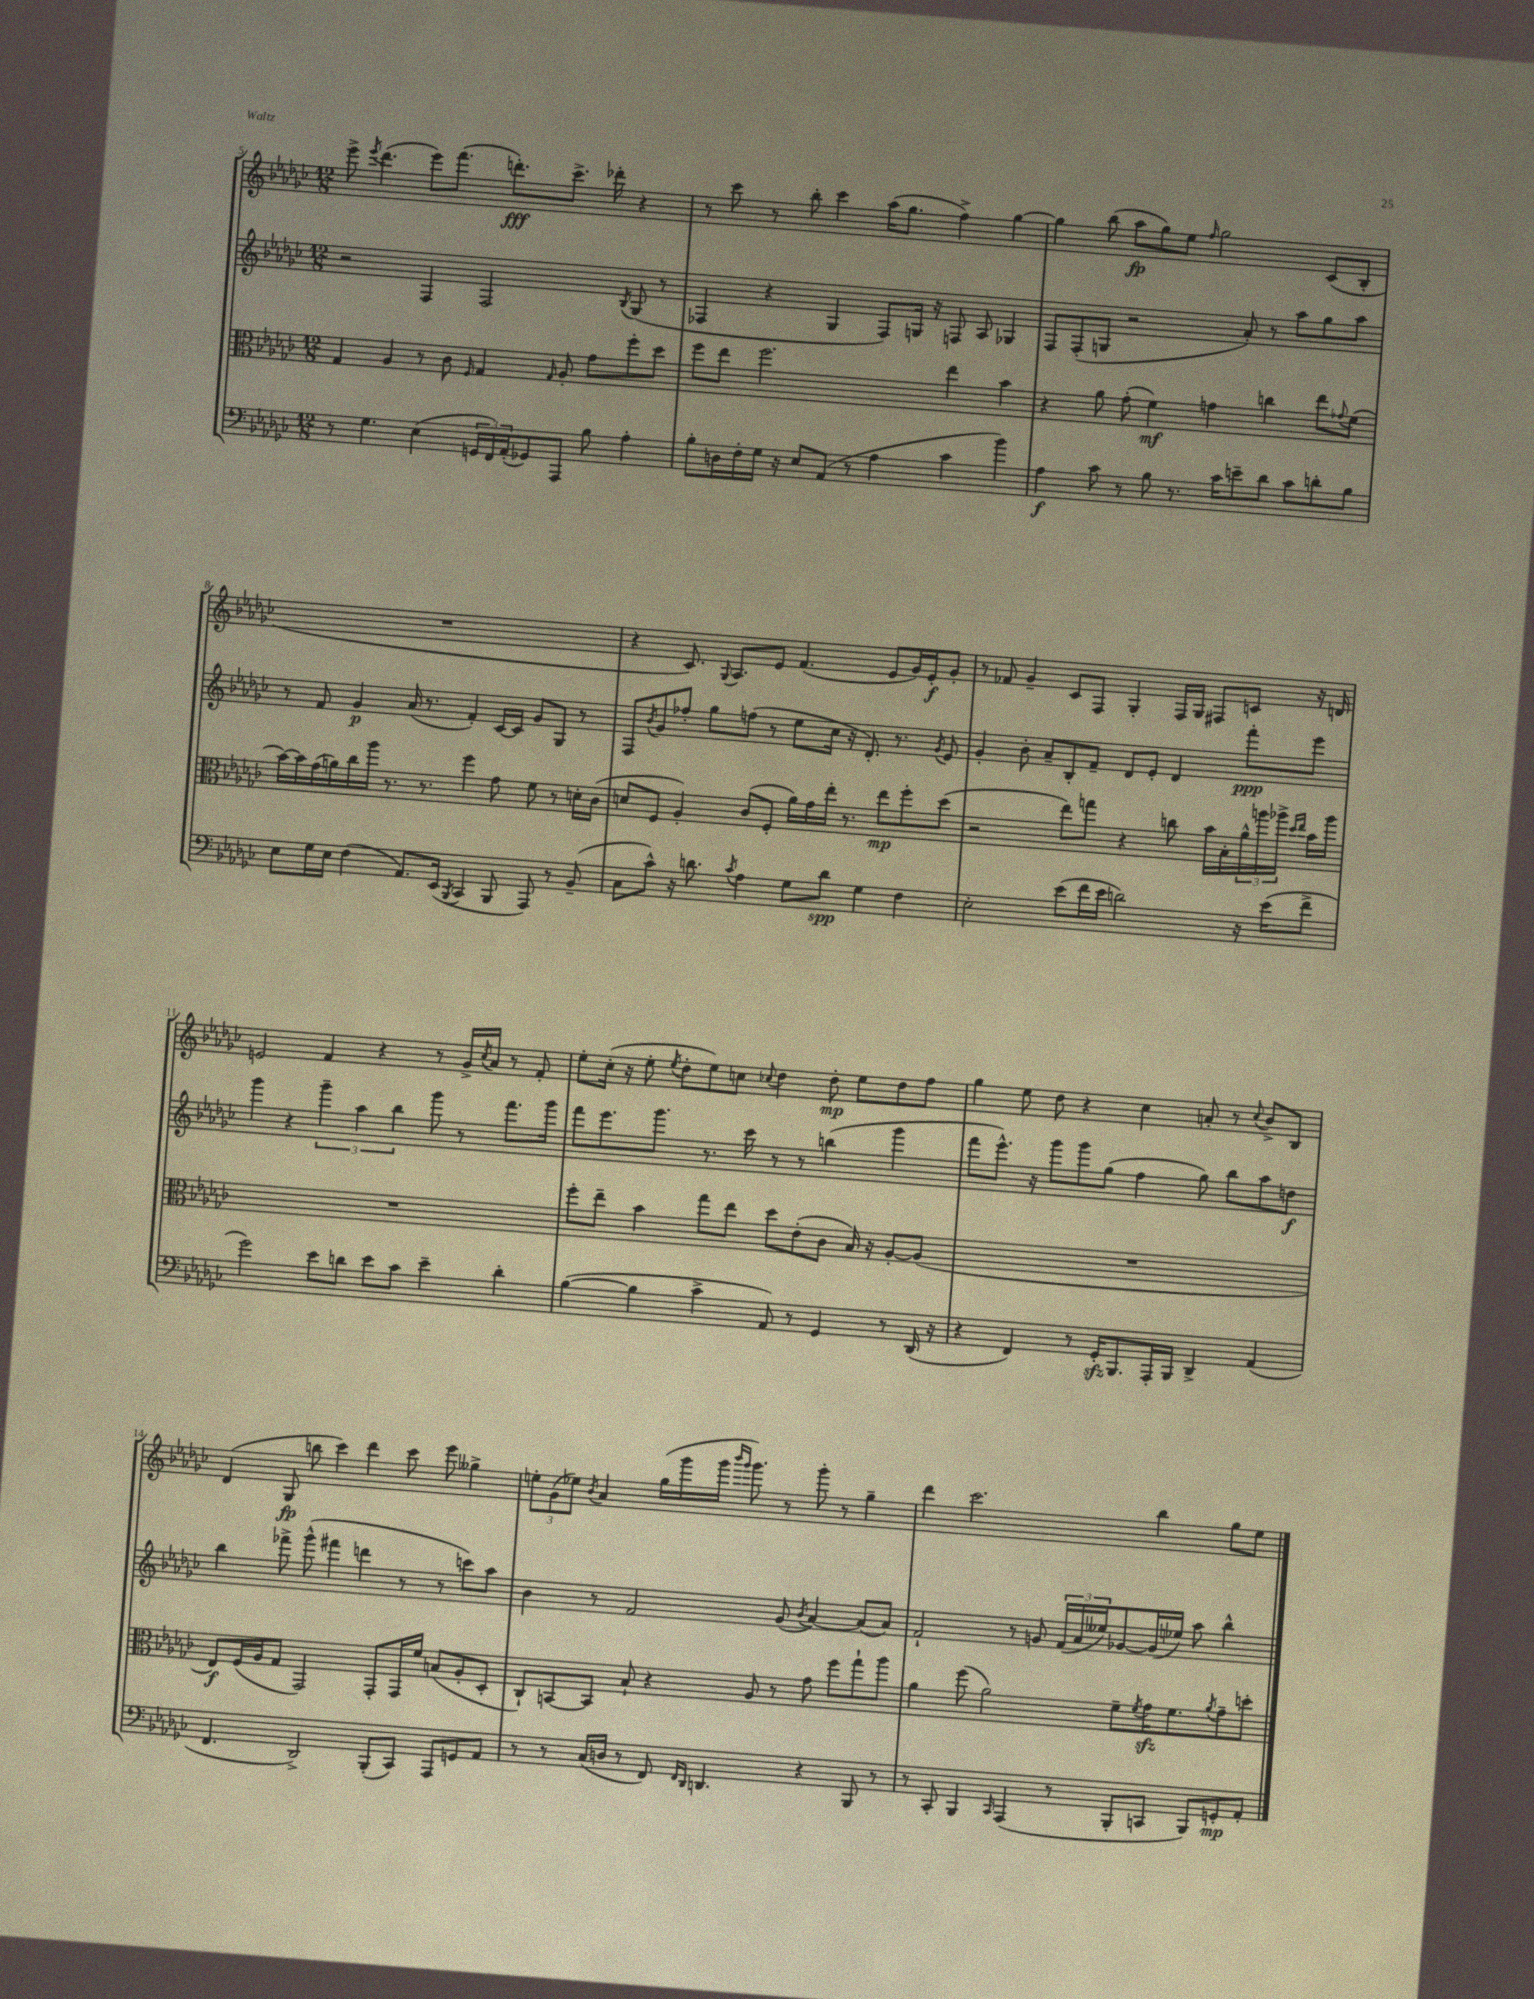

**kern	**dynam	**kern	**dynam	**kern	**dynam	**kern	**dynam
*part4	*part4	*part3	*part3	*part2	*part2	*part1	*part1
*staff4	*staff4	*staff3	*staff3	*staff2	*staff2	*staff1	*staff1
*clefF4	*	*clefC3	*	*clefG2	*	*clefG2	*
*k[b-e-a-d-g-c-]	*	*k[b-e-a-d-g-c-]	*	*k[b-e-a-d-g-c-]	*	*k[b-e-a-d-g-c-]	*
*M12/8	*	*M12/8	*	*M12/8	*	*M12/8	*
=5	=5	=5	=5	=5	=5	=5	=5
8r	.	4G-/	.	2r	.	8eee-^\	.
.	.	.	.	.	.	8qeee-/	.
4.G-\	.	.	.	.	.	(4.ddd-\	.
.	.	4A-/	.	.	.	.	.
(4E-\	.	8r	.	4F/	.	8eee-\L)	.
.	.	8c-\	.	.	.	(8.fff\J	.
.	.	16qqF/	.	.	.	.	.
24GGn/LL	.	4G-/	.	2F/	.	.	.
24FF/)	.	.	.	.	.	.	.
.	.	.	.	.	.	8.dddn'\L)	fff
(24AA-'/J	.	.	.	.	.	.	.
8GG-X/)	.	.	.	.	.	.	.
.	.	16qqG-/	.	.	.	.	.
8AAA-/J	.	8A-'/	.	.	.	8.ccc-^\J	.
8B-\	.	8g-\L	.	.	.	.	.
.	.	.	.	.	.	16ddd-X'\	.
.	.	.	.	8qB-/	.	.	.
4A-'\	.	8ff'\	.	(8G-/	.	4r	.
.	.	8dd-\J	.	8r	.	.	.
=6	=6	=6	=6	=6	=6	=6	=6
8B-'\L	.	8ff\L	.	4F-X/	.	8r	.
16Dn\L	.	8ee-\J	.	.	.	8ccc-\	.
16F'\	.	.	.	.	.	.	.
16G-\JJ	.	2.ff\	.	4r	.	8r	.
16r	.	.	.	.	.	.	.
8E-/L	.	.	.	.	.	8bb-'\	.
(8AA-/J	.	.	.	4G-/	.	4ccc-\	.
8r	.	.	.	.	.	.	.
4A-\	.	.	.	8F-/L)	.	(16aa-\KL	.
.	.	.	.	.	.	8.gg-\J	.
.	.	.	.	16Gn/Jk	.	.	.
.	.	.	.	16r	.	.	.
4c-\	.	4ee-\	.	8Fn/	.	4ff^\)	.
.	.	.	.	8A-/	.	.	.
4b-\)	.	4b-\	.	4G-X/	.	[4gg-\	.
=7	=7	=7	=7	=7	=7	=7	=7
4A-\	f	4r	.	8F/L	.	4gg-\]	.
.	.	.	.	(8F'/	.	.	.
8c-\	.	8a-\	.	8Gn/J	.	(8bb-\	.
8r	.	(8g-'\	.	2r	.	8aa-\L	fp
8B-\	.	4f\)	mf	.	.	8gg-\)	.
8.r	.	.	.	.	.	8ee-\J	.
.	.	.	.	.	.	16qqff/	.
.	.	4gn\	.	.	.	2gg-\	.
16c-\KL	.	.	.	.	.	.	.
8en~\	.	.	.	8a-'/)	.	.	.
8d-\J	.	4ccn\	.	8r	.	.	.
8c-\L	.	.	.	8aa-\L	.	.	.
8dn'\	.	8ee-\L	.	8gg-\	.	(8c-/L	.
.	.	8qqg-X/	.	.	.	.	.
8B-\J	.	(8f\J	.	8aa-\J	.	8B-'/J	.
!!LO:LB:g=z
=8	=8	=8	=8	=8	=8	=8	=8
8E-\L	.	[16b-\LL)	.	8r	.	1.r	.
.	.	16b-\]	.	.	.	.	.
16G-\L	.	(16g-\	.	8f/	.	.	.
16E-\JJ	.	16an\)	.	.	.	.	.
(4F\	.	16cc-\	.	4g-/	p	.	.
.	.	16aa-\JJ	.	.	.	.	.
.	.	8.r	.	.	.	.	.
8.AA-/L)	.	.	.	(16a-/	.	.	.
.	.	8.r	.	8.r	.	.	.
(16EE-/Jk	.	.	.	.	.	.	.
8qBBB-/	.	.	.	.	.	.	.
4CC-/	.	4ff\	.	4f'/)	.	.	.
8BBB-/	.	8g-\	.	[16c-/LL	.	.	.
.	.	.	.	16c-/JJ]	.	.	.
8AAA-/)	.	8f\	.	8g-/L	.	.	.
8r	.	8r	.	8G-/J	.	.	.
(8BB-~/	.	16dn'\LL	.	8r	.	.	.
.	.	(16c-\JJ	.	.	.	.	.
=9	=9	=9	=9	=9	=9	=9	=9
8C-\L	.	8dn/L	.	8F/L	.	4r	.
.	.	.	.	8qb-/	.	.	.
8c-^^\J)	.	8F/J	.	8g-/	.	.	.
16r	.	4A-'/)	.	8ff-X'/J	.	8.c-/)	.
8.dn\	.	.	.	.	.	.	.
.	.	.	.	8gg-\L	.	.	.
.	.	.	.	.	.	8qqG-/	.
.	.	.	.	.	.	8.A-/L	.
8qc-/	.	.	.	.	.	.	.
4A-\	.	(8c-/L	.	(8ffn\J	.	.	.
.	.	8F'/J	.	8r	.	8e-/J	.
8G-\L	.	16a-\LL)	.	8ee-\L	.	(4.f/	.
.	.	16g-\	.	.	.	.	.
8d\J	spp	16ee-'\JJ	.	16cc-\Jk	.	.	.
.	.	8.r	.	16r	.	.	.
4G-\	.	.	.	8.d-'/)	.	.	.
.	.	8ee-\L	mp	.	.	8e-/L	.
.	.	.	.	8.r	.	.	.
4F\	.	8ff'\	.	.	.	16g-/L)	.
.	.	.	.	.	.	16e-'/J	f
.	.	.	.	8qg-/	.	.	.
.	.	(8dd-\J	.	8e-/	.	8g-'/J	.
=10	=10	=10	=10	=10	=10	=10	=10
2E-'\	.	2r	.	4g-'/	.	8r	.
.	.	.	.	.	.	8f-X/	.
.	.	.	.	8b-'\	.	4g-~/	.
.	.	.	.	8a-~/L	.	.	.
(8e-\L	.	8ee-\L)	.	8B-'/	.	8c-/L	.
16f\L	.	8ggn\J	.	8f~/J	.	8F/J	.
16e-\JJ	.	.	.	.	.	.	.
2dn\)	.	4r	.	8d-/L	.	4G-'/	.
.	.	.	.	8e-'/J	.	.	.
.	.	8ccn\	.	4d-/	.	16F/LL	.
.	.	.	.	.	.	16G-/JJ	.
.	.	16b-\LL	.	.	.	8F#X/L	.
.	.	16B-'\	.	.	.	.	.
16r	.	24a-^^\	.	8fff'\L	ppp	8cn/J	.
.	.	24aan\	.	.	.	.	.
(16e-\KL	.	.	.	.	.	.	.
.	.	24aa-X^\JJ	.	.	.	.	.
.	.	16qqdd-/LL	.	.	.	.	.
.	.	16qqee-/JJ	.	.	.	.	.
8f^\J	.	16b-\LL	.	8eee-\J	.	16r	.
.	.	16aa-\JJ	.	.	.	16dn/	.
!!LO:LB:g=z
=11	=11	=11	=11	=11	=11	=11	=11
2g-\)	.	1.r	.	4ggg-\	.	2en/	.
.	.	.	.	4r	.	.	.
8e-\L	.	.	.	6ggg-~\	.	4f/	.
8dn\J	.	.	.	.	.	.	.
.	.	.	.	6aa-\	.	.	.
8e-\L	.	.	.	.	.	4r	.
.	.	.	.	6bb-\	.	.	.
8c-\J	.	.	.	.	.	.	.
4e-~\	.	.	.	8ggg-\	.	8r	.
.	.	.	.	8r	.	16g-^/LL	.
.	.	.	.	.	.	8qcc-/	.
.	.	.	.	.	.	16a-/JJ	.
4d'\	.	.	.	8.fff\L	.	8r	.
.	.	.	.	.	.	8f'/	.
.	.	.	.	16ggg-\Jk	.	.	.
=12	=12	=12	=12	=12	=12	=12	=12
([4B-\	.	8ff'\L	.	8fff\L	.	8ee-'\L	.
.	.	8ee-~\J	.	8.eee-\	.	(16cc-'\Jk	.
.	.	.	.	.	.	16r	.
4B-\]	.	4b-\	.	.	.	8ee-'\	.
.	.	.	.	8.ggg-\J	.	.	.
.	.	.	.	.	.	8qee-/	.
.	.	.	.	.	.	8dd-'\L	.
4c-^\	.	8gg-\L	.	8.r	.	8ee-\)	.
.	.	8ee-\J	.	.	.	8ccn\J	.
.	.	.	.	16ccc-\	.	.	.
.	.	.	.	.	.	8qqcc-X/	.
8AA-/)	.	8dd-\L	.	8r	.	4dd-\	.
8r	.	(8e-'\	.	8r	.	.	.
4GG-/	.	8c-\J	.	(4bbn\	.	8dd-'\	mp
.	.	16B-/)	.	.	.	8ee-\L	.
.	.	16r	.	.	.	.	.
8r	.	[8A-'/L	.	4ggg-\	.	8dd-\	.
(16DD-/	.	(8A-/J]	.	.	.	8ff\J	.
16r	.	.	.	.	.	.	.
=13	=13	=13	=13	=13	=13	=13	=13
4r	.	1.r	.	8fff\L	.	4gg-\	.
.	.	.	.	8.eee-^^\J)	.	.	.
4FF/)	.	.	.	.	.	8ee-\	.
.	.	.	.	16r	.	.	.
.	.	.	.	8ggg-\L	.	8dd-\	.
8r	.	.	.	8ggg-\	.	4r	.
16GG-zz'/KL	.	.	.	(8gg-\J	.	.	.
8.BBB-/	.	.	.	.	.	.	.
.	.	.	.	4ff\	.	4cc-\	.
16AAA-'/L	.	.	.	.	.	.	.
16BBB-/JJ	.	.	.	.	.	.	.
4DD-^/	.	.	.	8gg-\)	.	8an'/	.
.	.	.	.	8bb-\L	.	8r	.
.	.	.	.	.	.	8qqcc-/	.
(4AA-/	.	.	.	8aa-\	.	8b-^/L	.
.	.	.	.	8ddn\J	f	8B-/J	.
!!LO:LB:g=z
=14	=14	=14	=14	=14	=14	=14	=14
4.FF/	.	8E-/L)	f	4bb-\	.	(4d-/	.
.	.	(16F/L	.	.	.	.	.
.	.	16A-/J	.	.	.	.	.
.	.	8G-/J	.	8fff-X^\	.	8G-/	fp
2DD-^/)	.	2GG-/)	.	(8ggg-^^\	.	8bbn\	.
.	.	.	.	4fff#X\	.	4ccc-\)	.
.	.	.	.	4dddn\	.	4ddd-\	.
(8BBB-'/L	.	8GG-'/L	.	.	.	.	.
8CC-/J)	.	16GG-/L	.	8r	.	8ccc-\	.
.	.	16f/JJ	.	.	.	.	.
8AAA-/L	.	(8Bn/L	.	8r	.	8eee-\	.
8GGn/	.	8A-'/	.	8cccn\L)	.	4gg--X^\	.
8AA-/J	.	8D-'/J	.	8aa-\J	.	.	.
=15	=15	=15	=15	=15	=15	=15	=15
8r	.	8C-`/L)	.	4b-\	.	12een'\L	.
.	.	.	.	.	.	(12g-\	.
8r	.	[8BBn/	.	.	.	.	.
.	.	.	.	.	.	12ee-X\J)	.
.	.	.	.	.	.	8qb-/	.
(16C-/LL	.	8BB/J]	.	8r	.	4a-/	.
16Dn/JJ	.	.	.	.	.	.	.
8r	.	8B-`/	.	2f/	.	.	.
8FF/)	.	4r	.	.	.	(16gg-\LL	.
.	.	.	.	.	.	16ggg-\	.
16qqFF/LL	.	.	.	.	.	.	.
16qqDD-/JJ	.	.	.	.	.	.	.
4.DDn/	.	.	.	.	.	16ggg-\JJ	.
.	.	.	.	.	.	16qqbbb-/LL	.
.	.	.	.	.	.	16qqggg-/JJ	.
.	.	.	.	.	.	8.ggg-\)	.
.	.	8A-/	.	.	.	.	.
.	.	8r	.	(8g-/	.	8r	.
.	.	.	.	8qb-/	.	.	.
4r	.	8g-\	.	[4a-/)	.	8ggg-'\	.
.	.	8ff\L	.	.	.	8r	.
8BBB-/	.	8gg-`\	.	(8a-/L]	.	4gg-~\	.
8r	.	8aa-\J	.	8a-/J)	.	.	.
=16	=16	=16	=16	=16	=16	=16	=16
8r	.	4a-\	.	2f`/	.	4ddd-\	.
8CC-'/	.	.	.	.	.	.	.
4BBB-/	.	(8ff\	.	.	.	2.ccc-\	.
.	.	2a-\)	.	.	.	.	.
16qqCC-/	.	.	.	.	.	.	.
(4AAA-/	.	.	.	8r	.	.	.
.	.	.	.	8gn/	.	.	.
8r	.	.	.	(24f/LL	.	.	.
.	.	.	.	24a-/	.	.	.
.	.	.	.	24ee--X/J)	.	.	.
8BBB-'/L	.	8f~\L	.	[8g-X/	.	.	.
.	.	8qf/	.	.	.	.	.
8CCn/J	.	16g-zz\K	.	(16g-/L]	.	4bb-\	.
.	.	8.f\	.	16ee-X/JJ)	.	.	.
8BBB-/L)	.	.	.	8aa-\	.	.	.
.	.	8qa-/	.	.	.	.	.
8GGn'/	mp	8g-~\	.	4bb-^^\	.	8gg-\L	.
8AA-'/J	.	8ddn'\J	.	.	.	8ee-\J	.
==	==	==	==	==	==	==	==
*-	*-	*-	*-	*-	*-	*-	*-
